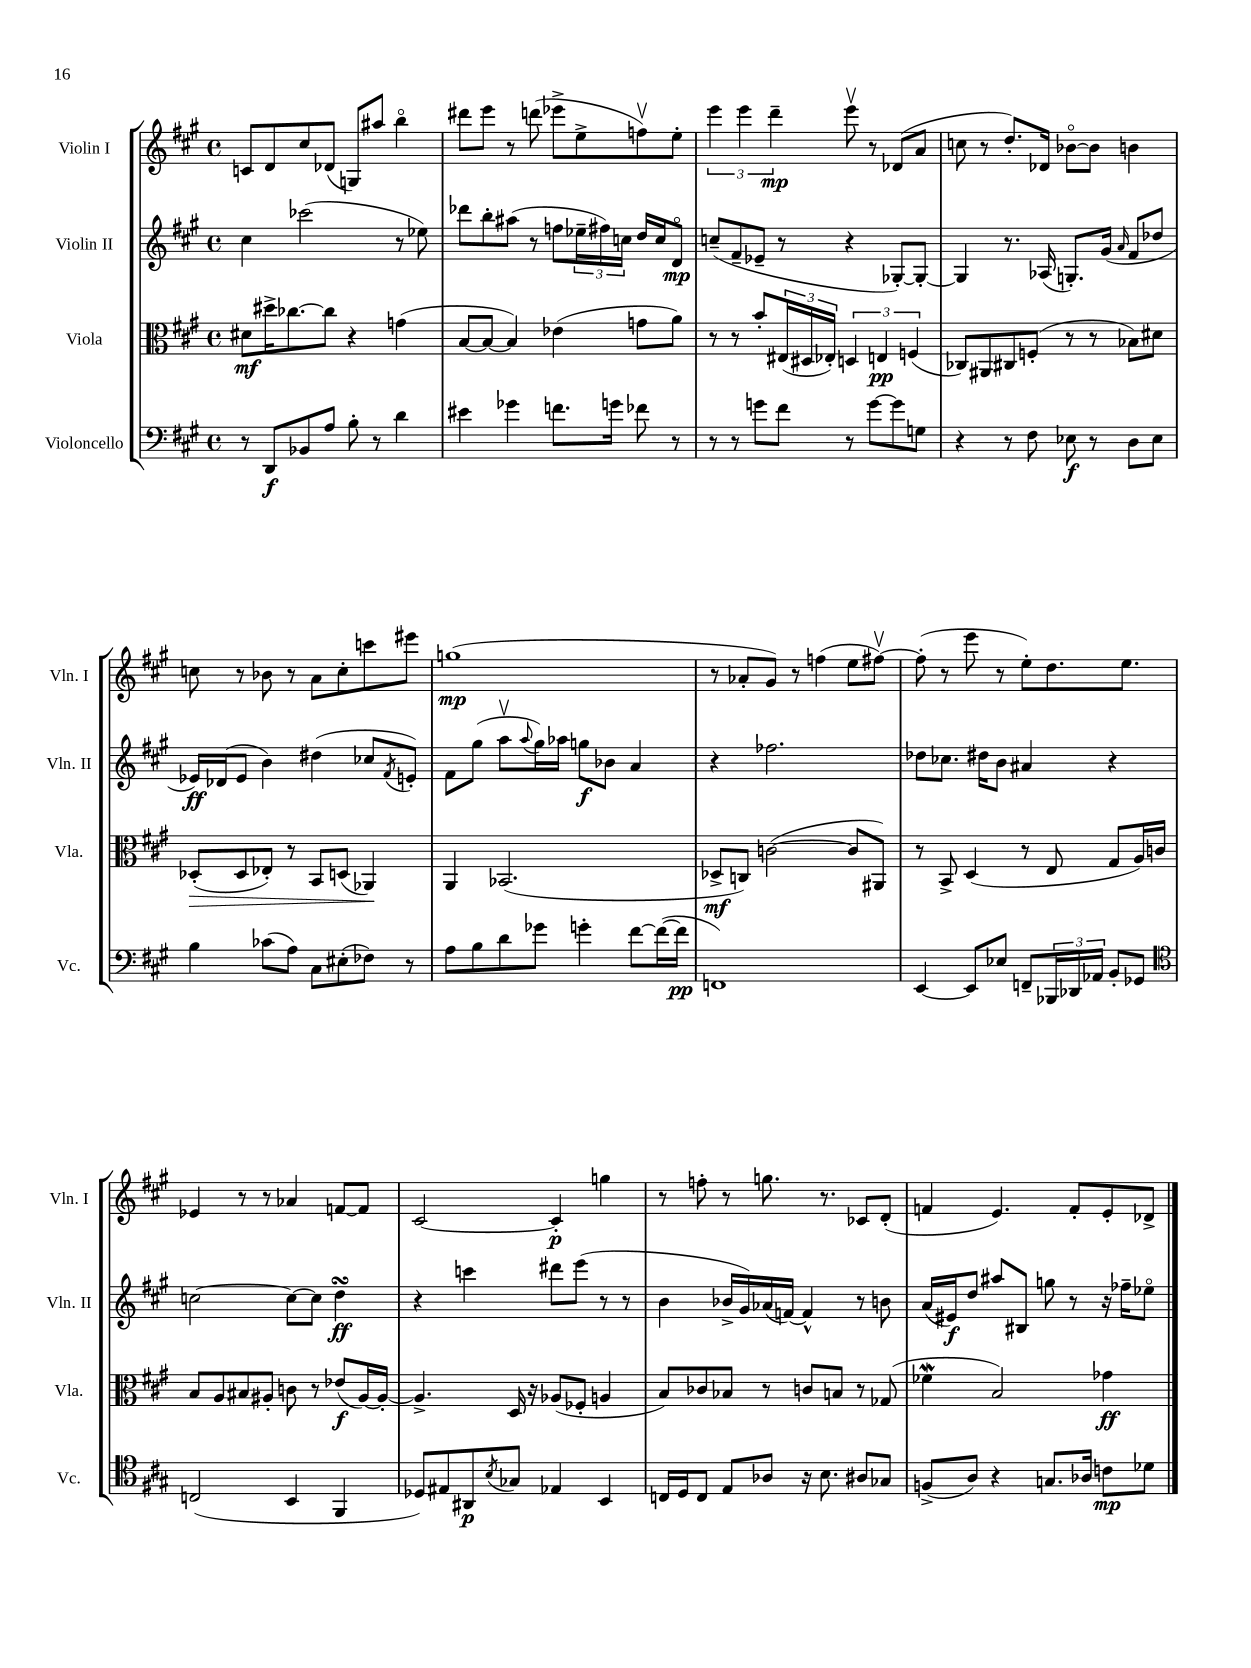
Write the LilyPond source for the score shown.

<<
\new StaffGroup <<
\new Staff = "s0" \with { instrumentName = "Violin I" shortInstrumentName = "Vln. I" } {
    \clef treble \key a \major \defaultTimeSignature \time 4/4
    c'8 d'8 cis''8 des'8( g8) ais''8 b''4\flageolet |
    dis'''8 e'''8 r8 d'''8( ees'''8-> e''8-> f''8\upbow) e''8-. |
    \tuplet 3/2 { e'''4 e'''4 d'''4--\mp } e'''8\upbow r8 des'8( a'8 |
    c''8 r8 d''8.-.) des'16 bes'8~\flageolet bes'8 b'4 |
    c''8 r8 bes'8 r8 a'8 c''8-. c'''8 eis'''8 |
    g''1\mp( |
    r8 aes'8-. gis'8) r8 f''4( e''8 fis''8~\upbow) |
    fis''8-.( r8 e'''8 r8 e''8-.) d''8. e''8. |
    ees'4 r8 r8 aes'4 f'8~ f'8 |
    cis'2~ cis'4-.\p g''4 |
    r8 f''8-. r8 g''8. r8. ces'8 d'8-.( |
    f'4 e'4.) f'8-. e'8-. des'8-> \bar "|." |
}
\new Staff = "s1" \with { instrumentName = "Violin II" shortInstrumentName = "Vln. II" } {
    \clef treble \key a \major \defaultTimeSignature \time 4/4
    cis''4 ces'''2( r8 ees''8) |
    des'''8 b''8-. ais''8( r8 f''8 \tuplet 3/2 { ees''16-- fis''16) c''16 } d''16 c''16 d'8\flageolet\mp |
    c''8--( fis'8-- ees'8-- r8 r4 ges8~-.) ges8~-. |
    ges4 r8. aes16( g8.-.) gis'16( \grace { a'16 } fis'8 des''8 |
    ees'16\ff) des'16( ees'8 b'4) dis''4( ces''8 \acciaccatura { fis'8 } e'8-.) |
    fis'8 gis''8( a''8\upbow \appoggiatura { a''8 } gis''16) aes''16 g''8\f bes'8 a'4 |
    r4 fes''2. |
    des''8 ces''8. dis''16 b'8 ais'4 r4 |
    c''2~ c''8~ c''8 d''4\turn\ff |
    r4 c'''4 dis'''8 e'''8( r8 r8 |
    b'4 bes'16-> gis'16) aes'16( f'16~) f'4-^ r8 b'8 |
    a'16( eis'16\f) d''8 ais''8 bis8 g''8 r8 r16 fes''16-- ees''8\flageolet \bar "|." |
}
\new Staff = "s2" \with { instrumentName = "Viola" shortInstrumentName = "Vla." } {
    \clef alto \key a \major \defaultTimeSignature \time 4/4
    dis'8\mf dis''16-> ces''8.~ ces''8 r4 g'4( |
    b8~ b8~ b4) ees'4( g'8 a'8) |
    r8 r8 b'8-. \tuplet 3/2 { eis16( dis16 ees16-.) } \tuplet 3/2 { d4 e4\pp f4( } |
    ces8) ais,8 cis8 f8-.( r8 r8 bes8) dis'8 |
    des8-.\>( des8 ees8-.) r8 b,8 d8( aes,4\!) |
    a,4 bes,2.( |
    des8->\mf c8) c'2~( c'8 ais,8) |
    r8 b,8-> d4( r8 e8 gis8 a16) c'16 |
    b8 a8 bis8 ais8-. c'8 r8 ees'8\f( ais16~) ais16~-. |
    ais4.-> d16 r16 aes8( fes8-. a4 |
    b8) ces'8 bes8 r8 c'8 b8 r8 ges8( |
    fes'4\mordent b2) ges'4\ff \bar "|." |
}
\new Staff = "s3" \with { instrumentName = "Violoncello" shortInstrumentName = "Vc." } {
    \clef bass \key a \major \defaultTimeSignature \time 4/4
    r8 d,8\f bes,8 a8 b8-. r8 d'4 |
    eis'4 ges'4 f'8. g'16 fes'8 r8 |
    r8 r8 g'8 fis'8 r8 g'8~ g'8 g8 |
    r4 r8 fis8 ees8\f r8 d8 ees8 |
    b4 ces'8( a8) cis8 eis8-.( fes8) r8 |
    a8 b8 d'8 ges'8 g'4-. fis'8~ fis'16~( fis'16\pp |
    f,1) |
    e,4~ e,8 ees8 f,8-- \tuplet 3/2 { bes,,16 des,16 aes,16 } b,8-. ges,8 |
    \clef tenor c2( b,4 fis,4 |
    des8) eis8 ais,8\p \acciaccatura { b8 } ges8 ees4 b,4 |
    c16 d16 c8 e8 aes8 r16 b8. ais8 ges8 |
    f8->( a8) r4 g8. aes16 c'8\mp des'8 \bar "|." |
}
>>
>>
\layout { \context { \Score \remove "Bar_number_engraver" } }
